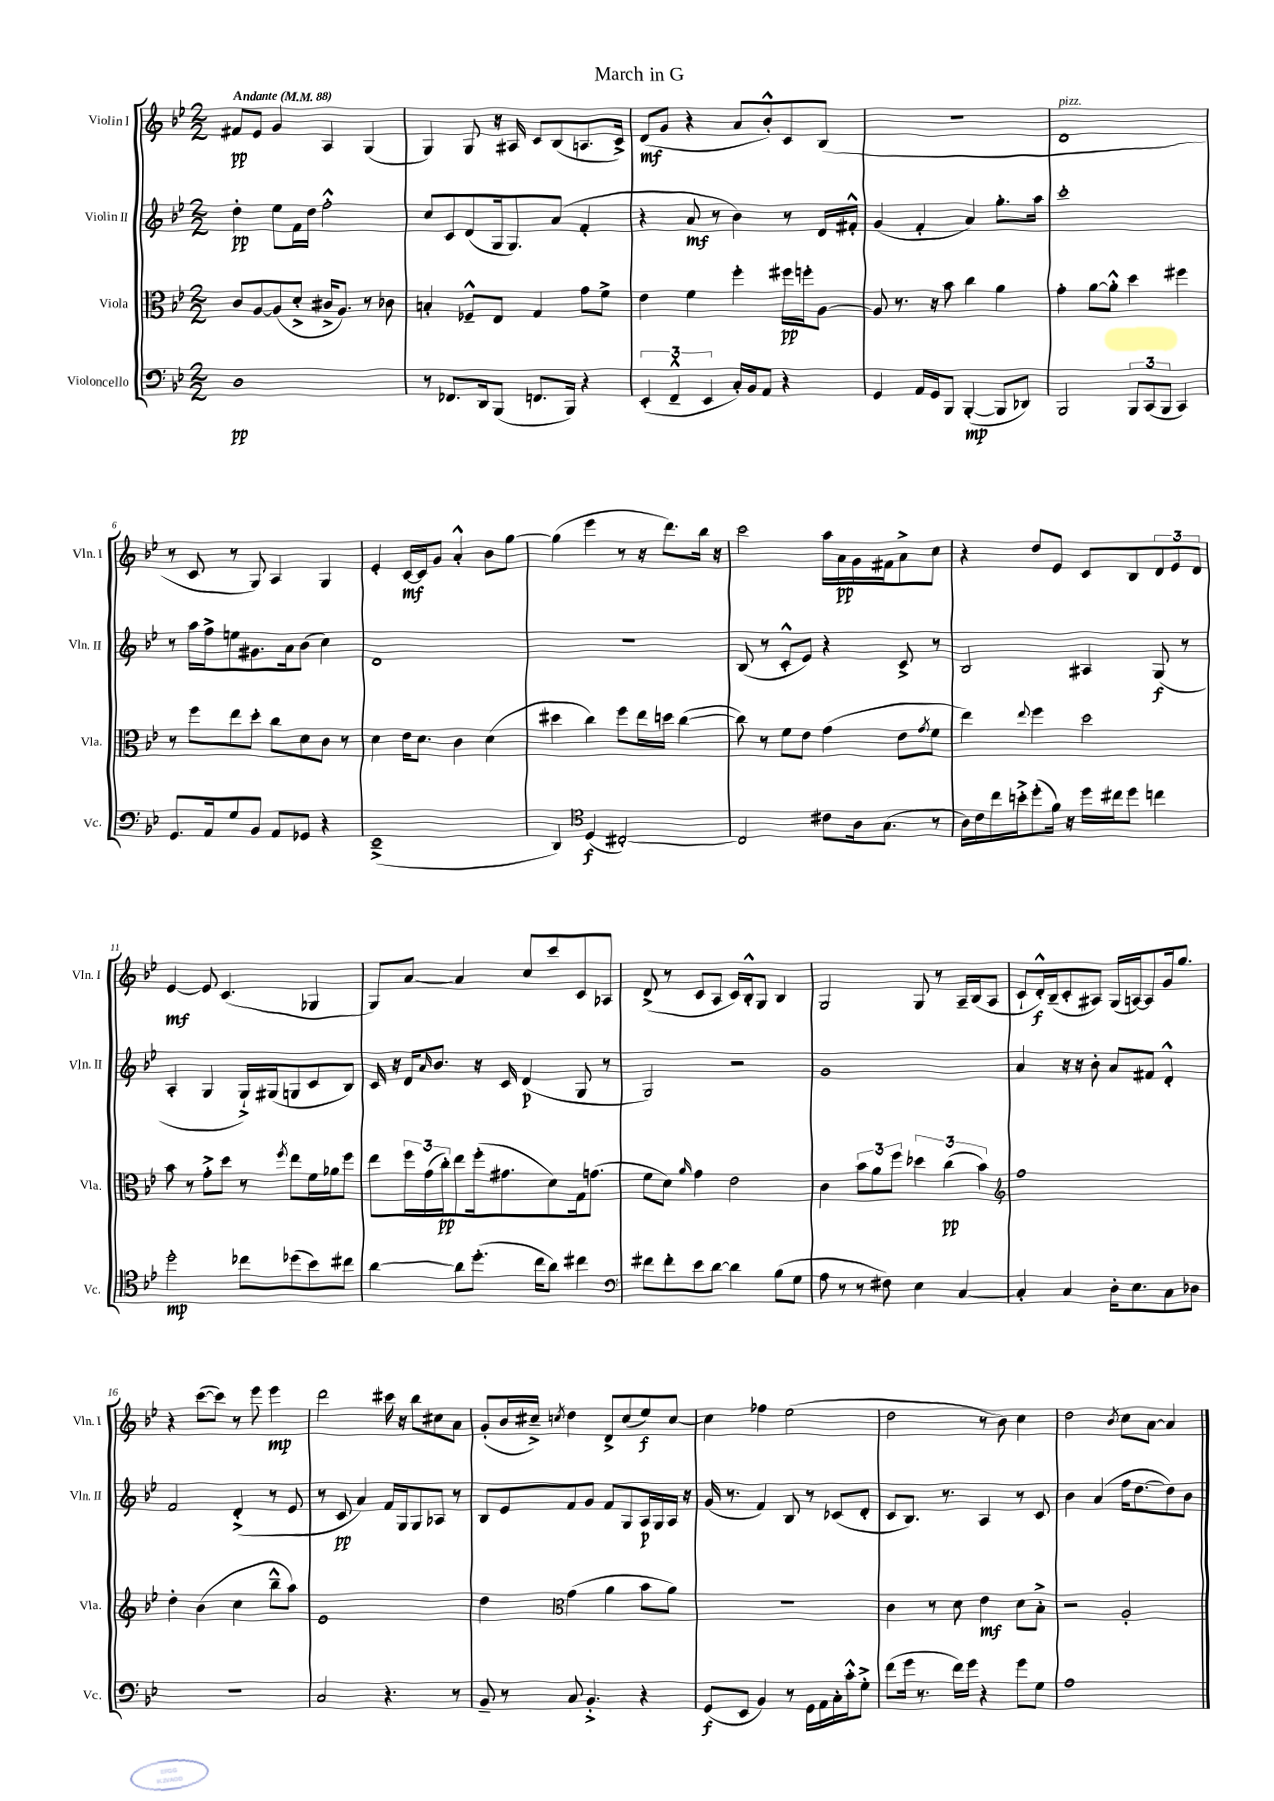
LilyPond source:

\header { title = "March in G" }
<<
\new StaffGroup <<
\new Staff = "s0" \with { instrumentName = "Violin I" shortInstrumentName = "Vln. I" } {
    \clef treble \key bes \major \numericTimeSignature \time 2/2 \tempo "Andante" 4 = 88
    fis'8\pp ees'8 g'4 a4 g4( |
    g4) g8 r16 ais16 c'8 bes8( a8. c'16->) |
    d'8\mf( g'8 r4 a'8 bes'8-.-^) c'8 bes8( |
    r1 |
    d'1^\markup { \italic "pizz." } |
    r8 c'8 r8 g8) a4 g4 |
    ees'4-. c'16~\mf c'16 g'8 a'4-.-^ bes'8 g''8~ |
    g''4( ees'''4 r8 r16 d'''8.) bes''16 r16 |
    c'''2 a''16 a'16\pp g'16 fis'16 a'8-> c''8 |
    r4 d''8 ees'8 c'8 bes8 \tuplet 3/2 { d'8 ees'8 d'8 } |
    ees'4~\mf ees'8 c'4.( ges4 |
    g8) a'8~ a'4 c''8 c'''8 c'8 aes8 |
    d'8->( r8 c'8 a8 c'16) bes16-.-^ g8 bes4 |
    g2 g8 r8 a16-- bes16( a8 |
    c'8-! d'16-.-^\f) bes16--( c'8-. ais8) g16( a16~) a8 g'16 g''8. |
    r4 c'''8~( c'''8) r8 ees'''8 ees'''4\mp |
    d'''2 cis'''16 r16 bes''8 cis''8 a'8 |
    g'8-.( bes'16 cis''16--->) \acciaccatura { c''8 } d''4 d'8-> c''8( ees''8\f) c''8~ |
    c''4 fes''4 ees''2( |
    d''2 r8 bes'8) c''4 |
    d''2 \acciaccatura { bes'8 } c''8 a'8~ a'4 \bar "|." |
}
\new Staff = "s1" \with { instrumentName = "Violin II" shortInstrumentName = "Vln. II" } {
    \clef treble \key bes \major \numericTimeSignature \time 2/2
    d''4-.\pp ees''8 f'16 d''16 f''2-.-^ |
    c''8 c'8 d'8( g16 g8.) a'8( f'4-. |
    r4 a'8\mf r8 bes'4) r8 d'16 fis'16-.-^ |
    g'4( f'4-. a'4) g''8.-. a''16 |
    c'''1-. |
    r8 a''16 f''16-> e''8 gis'8. a'16 bes'8( c''4) |
    d'1 |
    R1 |
    bes8( r8 c'8-.-^ ees'8) r4 c'8-> r8 |
    bes2 ais4 g8\f( r8 |
    a4-. g4 g16-!->) gis16( g8 c'8 bes8) |
    c'16 r16 d'16 \grace { a'16 } bes'8. r16 c'16 d'4\p( g8 r8 |
    g2) r2 |
    g'1 |
    a'4 r16 r16 bes'8-. a'8 fis'8 d'4-.-^ |
    f'2 d'4-.->( r8 ees'8 |
    r8 c'8\pp a'4) f'16 g16 g8 aes8 r8 |
    bes8 ees'8 f'8 g'8 f'8 g8 a16\p g16 a16 r16 |
    g'16( r8. f'4) bes8 r8 ces'8( d'8-. |
    c'8 bes8.) r8. a4 r8 c'8 |
    bes'4 a'4( f''16 d''8.~ d''8) bes'8 \bar "|." |
}
\new Staff = "s2" \with { instrumentName = "Viola" shortInstrumentName = "Vla." } {
    \clef alto \key bes \major \numericTimeSignature \time 2/2
    c'8 a8~ a8( d'8-.-> cis'16-> a8.) r8 ces'8 |
    b4-. fes8---^ ees8 g4 g'8 f'8-> |
    ees'4 f'4 f''4-. fis''16\pp f''16-. a8~ |
    a8 r8. r16 bes'8 c''4 a'4 |
    g'4-. a'8~ a'8-.-^ d''4 fis''4 |
    r8 f''8 ees''8 d''8-. c''8 d'8 c'8 r8 |
    d'4 ees'16 d'8. c'4 d'4( |
    dis''4 c''4) f''8 ees''16 d''16 c''4~( |
    c''8) r8 f'8 ees'8 g'4( ees'8 \acciaccatura { g'8 } f'8 |
    ees''4) \appoggiatura { ees''8 } f''4 d''2 |
    bes'8 r8 g'8-.-> d''8 r8 \acciaccatura { f''8 } ees''8 f'16 aes'16 f''8 |
    ees''8 \tuplet 3/2 { f''16 g'16( c''16-.\pp) } ees''8 f''16-.( gis'8. d'8) g16 g'8.( |
    f'8 d'8) \grace { a'16 } g'4 ees'2 |
    c'4 \tuplet 3/2 { bes'8 a'8 f''8 } \tuplet 3/2 { des''4 c''4\pp( bes'4) } |
    \clef treble f''1 |
    d''4-. bes'4( c''4 bes''8---^ a''8) |
    ees'1 |
    d''4 \clef alto g'4( a'4 bes'8 a'8) |
    R1 |
    c'4 r8 d'8 ees'4\mf d'8 bes8-.-> |
    r2 a2-. \bar "|." |
}
\new Staff = "s3" \with { instrumentName = "Violoncello" shortInstrumentName = "Vc." } {
    \clef bass \key bes \major \numericTimeSignature \time 2/2
    d1\pp |
    r8 fes,8. d,16 bes,,8( f,8. bes,,16) r4 |
    \tuplet 3/2 { ees,4-.( f,4---^ ees,4 } c16-.) bes,16 a,8 r4 |
    g,4 a,16 g,16 bes,,8 bes,,4~-.\mp( bes,,8 des,8) |
    bes,,2 \tuplet 3/2 { bes,,8 c,8( bes,,8 } c,4) |
    g,8. a,16 g8 bes,8 a,8 ges,8 r4 |
    ees,1--->( |
    d,4) \clef tenor d4\f( cis2~-.) |
    cis2 cis'8 a16 g8.( r8 |
    a16) c'16 c''16 b'16-.-> d''8-.( f'16) r16 d''16 cis''16 d''8 c''4 |
    d''2-.\mp ces''8 des''8( bes'8) cis''8 |
    a'4~ a'8 d''8.-.( c''16 a'8) cis''4 |
    \clef bass fis'8 fis'8-. ees'8 d'8~ d'4 bes8( g8 |
    a8 r8 r8 fis8) ees4 c4~ |
    c4-. c4 d16-. ees8. c8 des8 |
    r1 |
    c2 r4. r8 |
    bes,8-- r8 c8 bes,4.-.-> r4 |
    g,8\f( ees,8 bes,4) r8 g,16 a,16 c16-. c'16-.-^ g8-.-> |
    f'8( g'16 r8. f'16) g'16 r4 g'8 g8 |
    a1 \bar "|." |
}
>>
>>
